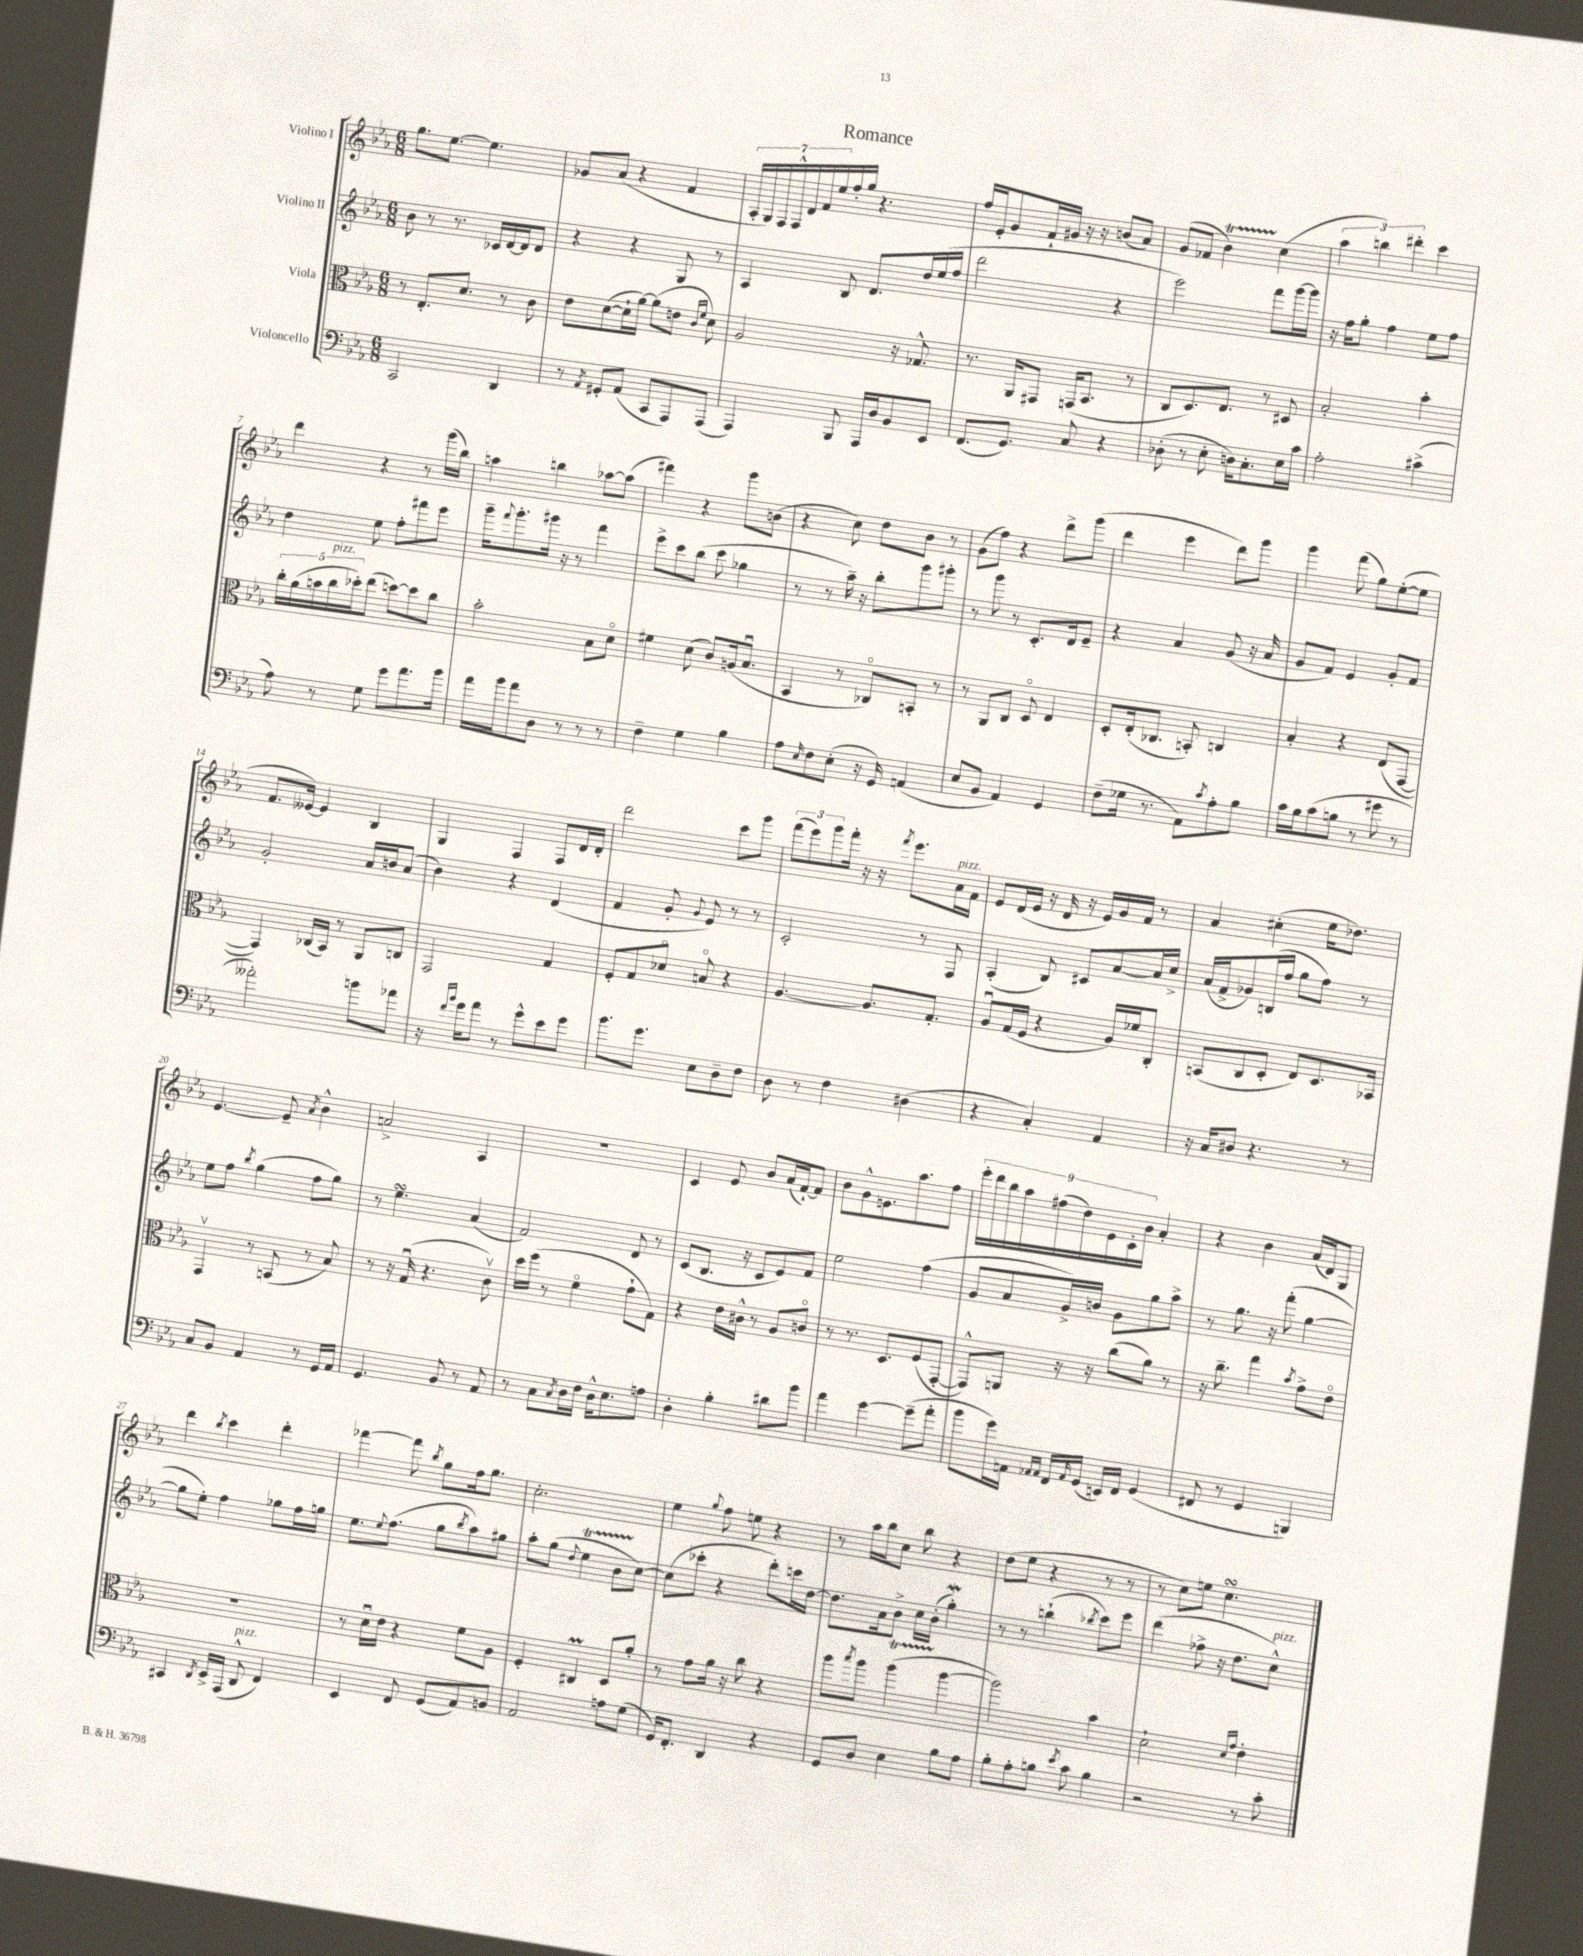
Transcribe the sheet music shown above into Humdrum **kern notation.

**kern	**kern	**kern	**kern
*staff4	*staff3	*staff2	*staff1
*clefF4	*clefC3	*clefG2	*clefG2
*k[b-e-a-]	*k[b-e-a-]	*k[b-e-a-]	*k[b-e-a-]
*M6/8	*M6/8	*M6/8	*M6/8
2CC	8r	8b-	8.gg
.	8.E-'	8r	.
.	.	.	[8.ee-
.	.	8.r	.
.	8.d	.	.
.	.	.	4.ee-]
.	.	16c-	.
4DD	8r	[16d	.
.	.	16d]	.
.	8c	8d	.
=	=	=	=
8r	8e-	4r	8g-
8qAA-	.	.	.
8GG#'	([8d	.	(8a-
(8AA-	16d`]	4r	4r
.	[16a-)	.	.
8CC	(8a-]	.	.
8AAA-)	8e	8G	4f
.	16qqc	.	.
.	16qqf	.	.
(8AAA-	8d)	8r	.
=	=	=	=
4AAA-)	2A-	4A-	28A-'
.	.	.	28G)
.	.	.	28F
.	.	.	28F^^
.	.	.	28d
.	.	.	28f
.	.	.	28ee-
8BBB-	.	8B-	16ff'
.	.	.	16gg
16AAA-	.	8.d	4.r
16D	.	.	.
8BB-	16r	.	.
.	8.G-^^	16dd	.
8EE-	.	(16ee-	.
.	.	16ff	.
=	=	=	=
(8.FF	8.r	2ddd	16ff
.	.	.	16e-'
.	.	.	8g
8.GG)	16AA-	.	.
.	8GG#	.	16f`
.	.	.	16g#
8C	(16GG	.	16r
.	8.BB-	.	16r
4r	.	4r	(8b
.	8r	.	8a-)
=	=	=	=
(8D-'	8C	2eee-)	(8g
8r	8.D)	.	8f-
8E-'	.	.	4b-)
.	8.E-	.	.
16D)	.	.	.
8.C'	.	.	.
.	8r	8fff	(4cc
16E-	8D#	[16ggg	.
16c	.	16ggg]	.
=	=	=	=
2A-'	2B-'	16r	6aa-
.	.	16ff	.
.	.	8gg'	.
.	.	.	6bb)
.	.	4ff	.
.	.	.	6ddd#'
(4c#^	4b-'	8ee-	4ccc
.	.	8ff	.
=	=	=	=
8A-)	20cc'	4dd	4ddd
.	(20a-	.	.
.	20b	.	.
8r	.	.	.
.	20cc	.	.
.	20dd-')	.	.
8G	(8ee-	8ee-	4r
8g	[8dd)	8ff'	.
8.a-	8dd]	8fff#	8r
.	8cc	8eee-	(16ggg
16b-	.	.	16bb-)
=	=	=	=
16a-	2b-'	16ggg~	4aa
.	.	8qqfff	.
16b-	.	8.ggg'	.
8a-	.	.	.
8D	.	16ggg#	4bb
.	.	16r	.
8r	.	8r	.
8r	8B-	4fff	[8aa-
8r	8do	.	(8aa-]
=	=	=	=
4F~	4f#	8eee-^	4fff#)
.	.	8ccc	.
4G	(8d	(8bb-	4r
.	8c)	8ccc	.
4B-	(16A	4gg-	8ggg
.	8.B-u	.	.
.	.	.	(8b
=	=	=	=
8A-	4BB-	8r	4r
16qqE-	.	.	.
8F	.	8r	.
(8E-'	8r	16aa-~)	8cc)
.	.	16r	.
16r	8C-o)	8bb-'	8dd
16GG)	.	.	.
(4AA	8BB'	8ggg	8b-
.	8r	8ggg#'	8r
=	=	=	=
8E-	8r	8r	(8g
8BB-	8AA-	8ggg	8ff)
4AA-)	8C	8r	4r
.	8Do	8.c'	.
4GG	4E-	.	8ddd^
.	.	16d	.
.	.	8e-~	(8ggg
=	=	=	=
(8F~	8D'	4r	4ddd
16G-	(16E-'	.	.
8.r	8.C-	.	.
.	.	4a-	4eee-
8AA-)	8BB')	.	.
8qc	.	.	.
8A-'	4C	(8g	8ddd)
8B-	.	16r	8ggg
.	.	16a-	.
=	=	=	=
16c	4B-'	8g	4ggg
16B-	.	.	.
(8c	.	8f)	.
8B	4r	4e-	(8fff
8r	.	.	8gg)
8g#	(8E-	8g'	([8ee-'
8r	[8GG	8f	8ee-]
=	=	=	=
2a--')	4GG])	2g'	8.f
.	.	.	[16e--)
.	(16C-	.	4e--]
.	16BB-)	.	.
.	8r	.	.
8b	8AA-	16a-	4B-
.	.	16b	.
8a-	8C	(8a-	.
=	=	=	=
16r	2GG	4b-)	4G
16qqf	.	.	.
16qqb-	.	.	.
16g	.	.	.
8a-	.	.	.
8r	.	4r	4F
8g^^	.	.	.
8e-	4G	(4d	8F
8g	.	.	16d
.	.	.	16d'
=	=	=	=
8.b-	8F'	4f	2ddd
.	8G	.	.
8.g	.	.	.
.	8d-o	8g'	.
.	.	8qqg	.
8E-	8Bo	8e-)	.
8D~	4r	8r	8ccc
8F	.	8r	8ggg
=	=	=	=
8D	[4.A-	2c'	(12fff
.	.	.	12eee-)
8r	.	.	.
.	.	.	12ggg
4F	.	.	16fff'
.	.	.	16r
.	8.A-]	.	16r
.	.	.	8qfff
.	.	.	8.eee-
(4D#	.	8r	.
.	8.G'	.	.
.	.	8F	16a-
.	.	.	16f
=	=	=	=
4r	8A-u	(4A-'	8e-
.	(16G	.	(16d
.	16F	.	16e-
4C')	4r	8B-)	16r
.	.	.	16d
.	.	8c#	16r
.	.	.	16e-)
4AA-	16A-)	[8a-	16g
.	16f-	.	16f
.	8C'	16a-]	8r
.	.	16cc^	.
=	=	=	=
16r	(8BB	(16a-	4a-
16C	.	16f^	.
8D#	8C	8g-)	.
4.r	8D'	(16B	(4cc#'
.	.	16ff	.
.	8E-)	8gg	.
.	8.D	8ff)	16ee-
.	.	.	8.dd-)
8r	.	8r	.
.	16BB-	.	.
=	=	=	=
8C	4GGv	8ee-	[4.e-
8BB-	.	8ff	.
.	.	8qbb-	.
4AA-	8r	(4gg	.
.	(8BB	.	8e-~]
.	.	.	8qa-
8r	8r	8ff	4b-^^
16GG	8B-)	8gg)	.
16AA-	.	.	.
=	=	=	=
4.GG	8r	8r	2a^
.	16r	4.ee-	.
.	(16Gu	.	.
.	4.r	.	.
8BB-	.	.	.
8r	.	(4a-	4A-
8AA-	8cv)	.	.
=	=	=	=
8r	16dd	2f)	2.r
.	(16ff	.	.
8C	8r	.	.
8qC	.	.	.
16D	4fo	.	.
16F	.	.	.
16D^^	.	.	.
8.E-	.	.	.
.	8g`	8d	.
8A	8G)	8r	.
=	=	=	=
4D'	4r	(8c	4c
.	.	8.B-	.
4B-'	16e-	.	8e-
.	16c#^^	16r	.
.	8r	8c	8b-
8d#	8A-	8e-)	(16a-
.	.	.	[16f`)
8b-	8co	8f	8f]
=	=	=	=
4a-	8r	2ee-	8b-
.	8.r	.	8g^^
[4g	.	.	8.e
.	8.D	.	.
.	.	.	8.aa-
(8g~]	(8F	(4ff	.
8a-'	[8GG'	.	8ff
=	=	=	=
8b-	8GG^^])	8g	18eee-'
.	.	.	18ddd
.	.	.	18bb-
16g)	8AA	8a-	.
.	.	.	18aa-
16AA	.	.	.
.	.	.	(18ff#
16qqAA-	.	.	.
16qqAA-	.	.	.
16FF	16r	16g^)	.
.	.	.	18dd)
16qqAA-	.	.	.
(16GG	16r	16b	.
.	.	.	18e-
16EE)	(8cc	8g	.
.	.	.	18c'
16FF	.	.	.
.	.	.	18b-
(4GG	8a-)	8gg	4a-'
.	8r	8aa-^	.
=	=	=	=
8FF#	16r	8r	4r
.	8.cc~	.	.
8r	.	8.gg	.
4GG	4gg	.	4b-
.	.	16r	.
.	.	(8fff'	.
.	8qb-	.	.
4BBB)	8g^	[4gg	(16a-
.	.	.	16d)
.	8e-o	.	8G
=	=	=	=
4CC#	2.r	8gg]	4ddd
.	.	8ee-')	.
8qDD	.	.	8qbb-
16EE-^	.	4ff	4ccc
(16AAA-	.	.	.
8DD^^	.	.	.
4FF)	.	8gg-	4ddd'
.	.	16ff	.
.	.	16gg	.
=	=	=	=
4EE-	8r	8.ee-	[4fff-
.	16du	.	.
.	.	8qqee-	.
.	16e-	(8.ff	.
8FF	4r	.	8fff-]
.	.	.	8qbb-
(8GG	.	8gg	8gg
.	.	8qbb-	.
8AA-)	8f	8aa-)	16ff
.	.	.	8.gg
8BB	8A-	8gg#	.
=	=	=	=
2AA-	4F'	8aa-'	2.cc'
.	.	(8gg	.
.	.	8qqdd	.
.	4C#	4ee-	.
8A	8D	8b-	.
(8G	8a-'	[8cc)	.
=	=	=	=
16GG)	8r	(8cc]	4ee-
8.FF'	.	.	.
.	8g	8ccc-'	.
.	.	.	8qqgg
4DD	16a-	4r	8ff
.	16r	.	.
.	8cc	.	8ee
4r	4r	8ddd')	4r
.	.	16ccc	.
.	.	[16dd	.
=	=	=	=
8GG	8aa-	8.dd]	8r
.	8qbb-	.	.
8D	8aa-	.	16aa-
.	.	16a-	16bb-
4E-	(4aa-	8b-^	8cc
.	.	16cc	8bb-
.	.	(16b-'	.
8B-	[4aa-	4gg')	4r
8A-	.	.	.
=	=	=	=
8B-'	2aa-])	8r	(8dd
8A-'	.	8r	8ee-
8B	.	(4bb`	4r
8qe-	.	.	.
8c	.	.	.
.	.	8qbb-	.
4B	4b-	8ccc)	8r
.	.	8eee-	8r
=	=	=	=
2r	2d`	(4ddd	8r
.	.	.	8cc)
.	.	8ff-^	8ee
.	.	16r	4.cc
.	.	8.dd	.
.	16qqd	.	.
.	16qqg	.	.
8r	4e-'	.	.
8c'	.	8cc^^)	.
==	==	==	==
*-	*-	*-	*-
